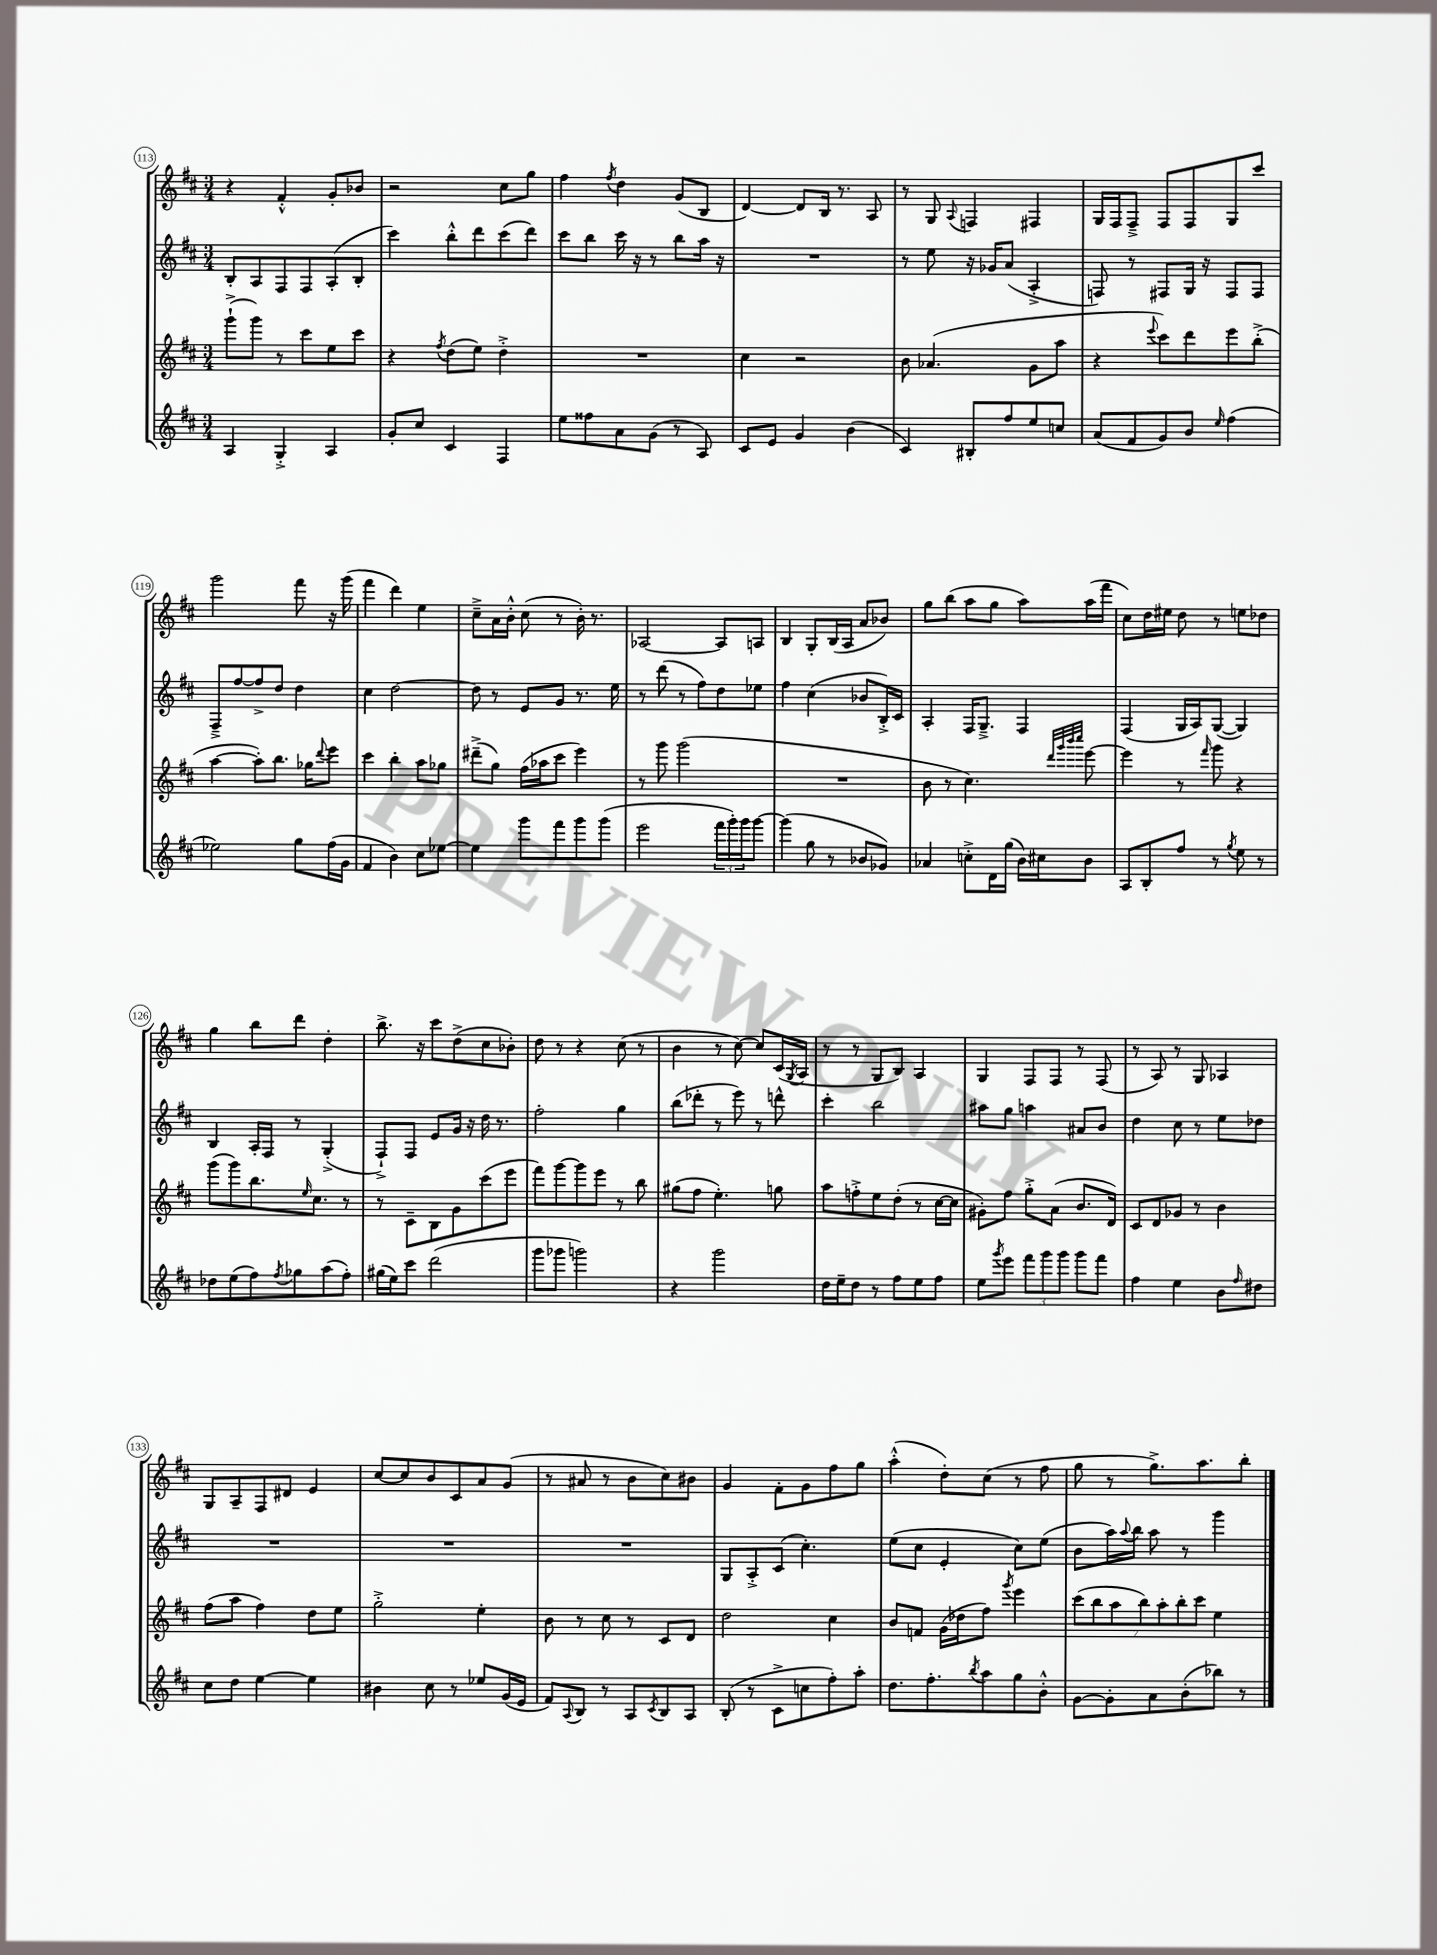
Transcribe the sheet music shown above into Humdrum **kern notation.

**kern	**kern	**kern	**kern
*staff4	*staff3	*staff2	*staff1
*clefG2	*clefG2	*clefG2	*clefG2
*k[f#c#]	*k[f#c#]	*k[f#c#]	*k[f#c#]
*M3/4	*M3/4	*M3/4	*M3/4
4A	(8ggg`^	8B'	4r
.	8ggg)	8A	.
4G'^	8r	8F#	4f#'^^
.	8ccc#	8F#	.
4A	8ee	(8A'	8g'
.	8ccc#	8B'	8b-
=	=	=	=
8g'	4r	4ccc#)	2r
8cc#	.	.	.
.	8qff#	.	.
4c#	(8dd	8bb'^^	.
.	8ee)	8ddd	.
4F#	4dd'^	(8ccc#	8cc#
.	.	8ddd)	8gg
=	=	=	=
8ee	2.r	8ccc#	4ff#
8ff##	.	8bb	.
.	.	.	8qff#
8a	.	16ccc#	4dd
.	.	16r	.
(8g	.	8r	.
8r	.	8bb	(8g
8A)	.	16aa	8B
.	.	16r	.
=	=	=	=
8c#	4cc#	2.r	[4d)
8e	.	.	.
4g	2r	.	8d]
.	.	.	16B
.	.	.	8.r
(4b	.	.	.
.	.	.	8A
=	=	=	=
4c#)	8b	8r	8r
.	(4.a-	8ee	8G
.	.	.	8qqA
8B#'	.	16r	4F
.	.	16g-	.
8ff#	.	(8a	.
8ee	8g	4A'^	4F#
8cc	8aa	.	.
=	=	=	=
(8a	4r	8F)	16G
.	.	.	16F#
8f#	.	8r	8F#~^
.	8qqeee	.	.
8g)	8ccc#)	8F#	8F#
8b	8ddd	16G	8F#
.	.	16r	.
16qqee	.	.	.
(4ff#	8eee	8F#	8G
.	(8bb'^	8F#	8ccc#
=	=	=	=
2ee-)	[4aa	8F#~^	2ggg
.	.	[8ff#	.
.	8aa'])	8ff#^]	.
.	8.bb	8dd	.
8gg	.	4dd	8fff#
.	16gg-	.	.
.	8qqddd	.	.
(16ff#	8eee	.	16r
16g	.	.	(16ggg
=	=	=	=
4f#	4ccc#	4cc#	4fff#
4b)	4bb'	[2dd	4ddd)
8cc#	8aa	.	4ee
[8ee-	8gg-	.	.
=	=	=	=
4ee-]	(8ddd#~^	8dd]	8cc#~^
.	8gg)	8r	16a
.	.	.	16b'^^
8ggg	(16ff#	8e	(8cc#
.	16aa-	.	.
8fff#	8ccc#	8g	8r
8ggg	4eee)	8.r	16b')
.	.	.	8.r
(8ggg	.	.	.
.	.	16ee	.
=	=	=	=
2eee	8r	8r	[2A-
.	8ggg	(8ddd	.
.	(2ggg	8r	.
.	.	8ff#)	.
24fff#	.	8dd	8A-]
24ggg')	.	.	.
24ggg	.	.	.
[8ggg	.	8ee-	8A
=	=	=	=
(4ggg]	2.r	4ff#	4B
8gg	.	(4cc#	8G'
8r	.	.	(16B
.	.	.	16A
8b-	.	8b-	8a
8g-)	.	16B'^)	8b-)
.	.	16c#	.
=	=	=	=
4a-	8b	4A'	8gg
.	8r	.	(8bb
8cc'^	4.cc#)	16F#	8aa
.	.	8.G~^	.
16d	.	.	8gg
(16gg	.	.	.
16b)	.	4F#	8aa)
16cc#	.	.	.
.	32qqddd	.	.
.	32qqggg	.	.
.	32qqbbb	.	.
.	32qqcccc#	.	.
8b	[8eee	.	(16aa
.	.	.	16fff#
=	=	=	=
8A	4eee]	(4F#	8cc#)
8B'	.	.	16dd
.	.	.	16ee#
8ff#	8r	16G	8dd
.	.	16A)	.
.	16qqfff#	.	.
8r	8ggg	([8G	8r
8qgg	.	.	.
8ee	4r	4G])	8ee
8r	.	.	8dd-
=	=	=	=
8dd-	(8ggg	4B	4gg
(8ee	8ggg)	.	.
8ff#)	8.bb	16A'	8bb
.	.	16F#	.
8qff#	.	.	.
8gg-	.	8r	8ddd
.	16qqee	.	.
.	8.cc#	.	.
(8aa	.	(4G'^	4dd'
8ff#')	8r	.	.
=	=	=	=
(16gg#	8r	8F#`^)	8.bb^
16ee)	.	.	.
8ccc#	8c#~	8F#	.
.	.	.	16r
(2ddd	8B	8e	8ccc#
.	8g	16g	(8dd^
.	.	16r	.
.	(8ccc#	16dd	8cc#
.	.	8.r	.
.	8eee	.	8b-')
=	=	=	=
8ggg	8fff#)	2ff#'	8dd
8ggg-	[8ggg	.	8r
2ggg)	8ggg]	.	4r
.	8eee	.	.
.	8r	4gg	(8cc#
.	8bb	.	8r
=	=	=	=
4r	(8gg#	(8bb	4b
.	8ff#	8ddd-'	.
2ggg	4.ee')	8r	8r
.	.	8eee)	[8cc#)
.	.	8r	8cc#]
.	8gg	8ddd^^	(16c#
.	.	.	8qG
.	.	.	16A
=	=	=	=
16dd	8aa	4ccc#'	8r
16ee~	.	.	.
8dd	8ff'^	.	8r
8r	8ee	2bb	8G
8ff#	(8dd'	.	8B)
8ee	8r	.	4A
8ff#	[16cc#	.	.
.	16cc#]	.	.
=	=	=	=
8ee	8g#')	8aa#	4G
8qggg	.	.	.
8eee	8ff#	8gg	.
12fff#	8gg'^	4aa	8F#
12ggg	.	.	.
.	(8a	.	8F#
12ggg	.	.	.
8ggg	8.b	8a#	8r
8fff#	.	8b	(8F#
.	16d)	.	.
=	=	=	=
4ff#	8c#	4dd	8r
.	8d	.	8A)
4ee	8g-	8cc#	8r
.	8r	8r	8G
8b	4b	8ee	4A-
16qqff#	.	.	.
8dd#	.	8dd-	.
=	=	=	=
8cc#	(8ff#	2.r	8G
8dd	8aa	.	8A~
[4ee	4ff#)	.	8F#
.	.	.	8d#
4ee]	8dd	.	4e
.	8ee	.	.
=	=	=	=
4b#	2gg'^	2.r	[8cc#
.	.	.	8cc#]
8cc#	.	.	8b
8r	.	.	8c#
8ee-	4ee'	.	8a
(16g	.	.	(8g
16e	.	.	.
=	=	=	=
8f#)	8b	2.r	8r
8qqA	.	.	.
8B	8r	.	8a#
8r	8cc#	.	8r
8A	8r	.	8b
8qc#	.	.	.
8B	8c#	.	8cc#)
8A	8d	.	8b#
=	=	=	=
(8B'	2dd	8G	4g
8r	.	8A'^	.
8c#^	.	(8c#	8f#'
8cc	.	4.cc#')	8g
8ff#')	4cc#	.	8ff#
8aa'	.	.	8gg
=	=	=	=
8.dd	8b	(8ee	(4aa'^^
.	8f	8cc#	.
8.ff#'	.	.	.
.	(16g	4e'	8dd')
.	16dd-	.	.
8qbb	.	.	.
8aa	8ff#)	.	(8cc#
.	8qggg	.	.
8gg	4eee	8cc#)	8r
8b'^^	.	(8ee	8ff#
=	=	=	=
[8g	(14ccc#	8b	8gg
.	14bb	.	.
8g']	.	16aa)	8r
.	14aa	.	.
.	.	8qqaa	.
.	.	16bb	.
.	14bb)	.	.
8a	.	8aa	8.gg^)
.	14aa'	.	.
.	14bb'	.	.
(8b'	.	8r	.
.	14ccc#	.	.
.	.	.	8.aa
8bb-)	4ee	4ggg	.
8r	.	.	8bb'
==	==	==	==
*-	*-	*-	*-
